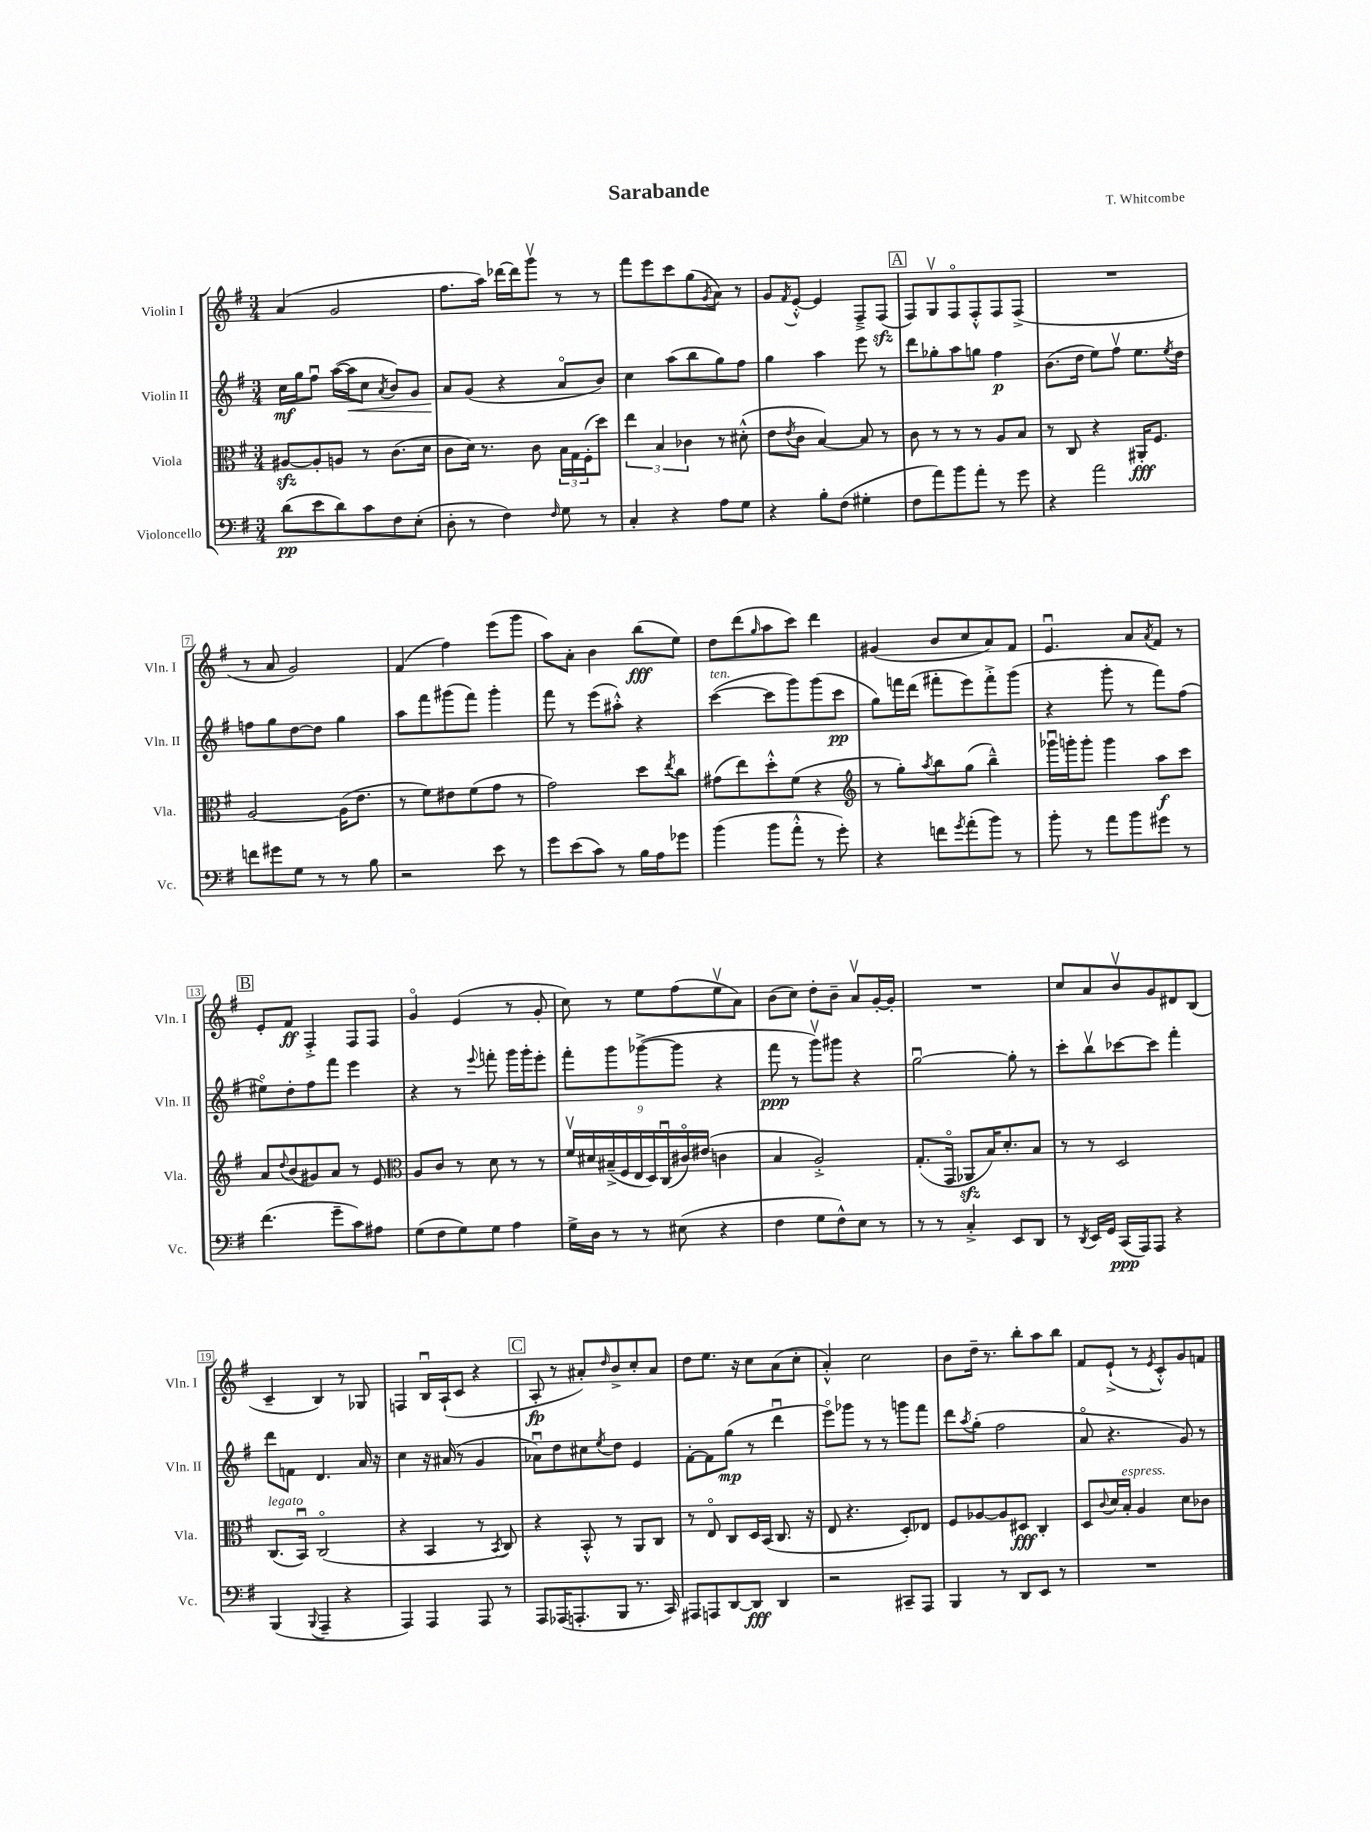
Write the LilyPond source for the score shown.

\header { title = "Sarabande" composer = "T. Whitcombe" }
<<
\new StaffGroup <<
\new Staff = "s0" \with { instrumentName = "Violin I" shortInstrumentName = "Vln. I" } {
    \clef treble \key g \major \numericTimeSignature \time 3/4
    a'4( g'2 |
    fis''8. a''16) des'''16~ des'''16 g'''8\upbow r8 r8 |
    fis'''8 e'''8 c'''8 g''8( \acciaccatura { g'8 } a'8) r8 |
    g'8 \acciaccatura { fis'8 } e'8~-.-^ e'4 fis8---> fis8\sfz( |
    \mark \markup { \box "A" } fis8) g8\upbow fis8\flageolet fis8-.-^ fis8 fis8->( |
    R2. |
    r8 a'8 g'2) |
    fis'4( fis''4) e'''8( g'''8 |
    a''8) a'8-. b'4 b''8\fff( e''8) |
    d''8 d'''8( \grace { g''16 } a''8 c'''8) d'''4 |
    gis'4( b'8 c''8 a'8) fis'8 |
    e'4.\downbow a'8 \acciaccatura { a'8 } fis'8 r8 |
    \mark \markup { \box "B" } e'8-. fis'8\ff fis4-.-> fis8 fis8 |
    g'4\flageolet e'4( r8 g'8-. |
    c''8) r8 e''8 fis''8( e''8\upbow a'8) |
    b'8( c''8) d''8-. b'8-- a'8\upbow g'16~-. g'16-. |
    R2. |
    c''8 a'8 b'8\upbow g'8 dis'8 b8( |
    c'4-- b4) r8 ges8 |
    f4 b16\downbow a16-!( c'8 r4 |
    \mark \markup { \box "C" } a8-.\fp r8 ais'8-.) \grace { d''16 } b'8-> c''8-. ais'8 |
    d''8 e''8. r16 c''8 a'8( c''8-. |
    a'4-.-^) c''2 |
    b'8 d''16-- r8. b''8-. a''8 b''8 |
    fis'8 e'8-!->( r8 \acciaccatura { e'8 } c'8-.-^) g'8 f'8 \bar "|." |
}
\new Staff = "s1" \with { instrumentName = "Violin II" shortInstrumentName = "Vln. II" } {
    \clef treble \key g \major \numericTimeSignature \time 3/4
    c''16\mf g''16 fis''8\downbow a''16~( a''16\< c''8 \acciaccatura { a'8 } b'8) g'8 |
    a'8\! g'8( r4 a'8\flageolet b'8) |
    c''4 a''8( b''8 g''8) fis''8 |
    g''4 a''4 e'''8 r8 |
    \mark \markup { \box "A" } d'''8 ges''8-. a''8 g''8 fis''4\p |
    b'8.( d''16 e''8) fis''8\upbow e''8. \acciaccatura { e''8 } d''16 |
    f''8 g''8 d''8~ d''8 g''4 |
    a''8 fis'''8 gis'''8( fis'''8) gis'''4-. |
    fis'''8 r8 e'''8( ais''8-.-^) r4 |
    c'''4~^\markup { \italic "ten." }( c'''8 g'''8) g'''8( c'''8\pp |
    g''8) f'''16 d'''16( fis'''8-. e'''8) fis'''8-.-> g'''8( |
    r4 g'''8-. r8 fis'''8) fis''8( |
    \mark \markup { \box "B" } eis''8\flageolet) d''8-. fis''8 fis'''8 e'''4 |
    r4 r8 \appoggiatura { e'''8 } f'''8-. g'''16 g'''16-. e'''8-. |
    fis'''8-. g'''8 ges'''8~->( ges'''8 r4 |
    fis'''8\ppp r8 g'''8\upbow) gis'''8 r4 |
    g''2~\downbow g''8-. r8 |
    c'''8-. b''8\upbow ces'''8~ ces'''8 fis'''4-. |
    d'''8 f'8 d'4. a'16 r16 |
    c''4 r16 ais'16( r8 g'4 |
    \mark \markup { \box "C" } aes'8\downbow) d''8 cis''8 \acciaccatura { e''8 } d''8 e'4 |
    fis'8~-. fis'8 g''8\mp( r8 d'''4\downbow |
    e'''8\flageolet) ges'''8 r8 r8 g'''8 fis'''8 |
    d'''8 \acciaccatura { a''8 } g''8-.( fis''2 |
    a'8\flageolet r4. g'8) r8 \bar "|." |
}
\new Staff = "s2" \with { instrumentName = "Viola" shortInstrumentName = "Vla." } {
    \clef alto \key g \major \numericTimeSignature \time 3/4
    ais8~\sfz ais8-. a8 r8 c'8.( d'16 |
    c'8 d'16) r8. c'8 \tuplet 3/2 { b16 g16 fis16-.( } d''8) |
    \tuplet 3/2 { e''4 b4 ces'4 } r8 dis'8-.-^( |
    e'8 \acciaccatura { e'8 } c'8 b4~) b8 r8 |
    \mark \markup { \box "A" } c'8 r8 r8 r8 a8 b8 |
    r8 c8 r4 ais,16-.\fff fis8. |
    a2~ a16( e'8. |
    r8 fis'8) eis'8 fis'8( g'8 r8 |
    g'2) d''8 \acciaccatura { e''8 } c''8 |
    gis'8( e''8) d''8-.-^ fis'8( r4 |
    \clef treble r8 g''8-.) \acciaccatura { a''8 } b''8 g''8( b''4---^) |
    ges'''16\downbow g'''16-. g'''8-. g'''4 a''8\f c'''8 |
    \mark \markup { \box "B" } a'8 \appoggiatura { d''8 } b'8( gis'8) a'8 r8 e'8 |
    \clef alto a8 c'8 r8 d'8 r8 r8 |
    \tuplet 9/8 { fis'16\upbow dis'16 bis16--->( fis16 e16 d16) c16\downbow( cis'16\flageolet) eis'16( } c'4 |
    b4 a2-.->) |
    g8.-.( g,16\flageolet aes,8\sfz b16) d'8.-. b8 |
    r8 r8 d2 |
    c8.^\markup { \italic "legato" }( b,16\downbow) c2\flageolet( |
    r4 b,4 r8 \acciaccatura { b,8 } c8) |
    \mark \markup { \box "C" } r4 b,8-.-^ r8 a,8 c8 |
    r8 e8\flageolet c8 d16 b,16( c8. r16 |
    e8 r4. d8-.) ees8 |
    fis8 aes8~ aes8 dis8\fff c4-. |
    d8 \appoggiatura { c'8 } d'16 b16-.^\markup { \italic "espress." } a4 d'8 ces'8 \bar "|." |
}
\new Staff = "s3" \with { instrumentName = "Violoncello" shortInstrumentName = "Vc." } {
    \clef bass \key g \major \numericTimeSignature \time 3/4
    d'8\pp( e'8 d'8) c'8 fis8 e8-.( |
    d8-. r8 fis4) \grace { fis16 } g8 r8 |
    c4-. r4 a8 g8 |
    r4 b8-. fis8( gis4-. |
    \mark \markup { \box "A" } fis8 a'8) b'8 a'8-. r8 g'8 |
    r4 a'2 |
    f'8 gis'8 g8 r8 r8 b8 |
    r2 e'8 r8 |
    g'8 e'8( c'8) r8 b16 a16 ges'8 |
    b'4( b'8 a'8-.-^ r8 g'8-.) |
    r4 f'8 \acciaccatura { g'8 } a'8-.( b'8) r8 |
    b'8-. r8 a'8 b'8 gis'8 r8 |
    \mark \markup { \box "B" } fis'4.( g'8-- c'8) ais8 |
    g8( fis8 g8) g8 a4 |
    g16-> d16 r8 r8 eis8( r4 |
    fis4 g8 fis8-^) e8 r8 |
    r8 r8 c4-.-> e,8 d,8 |
    r8 \acciaccatura { d,8 } e,16 g,16 c,16\ppp( a,,16) a,,8 r4 |
    b,,4( \appoggiatura { b,,8 } a,,4-- r4 |
    a,,4) a,,4 a,,8 r8 |
    \mark \markup { \box "C" } a,,8 aes,,16( a,,8.-. b,,8 r8. c,16) |
    ais,,8 a,,8 d,8~ d,8\fff d,4 |
    r2 cis,8-- a,,8 |
    b,,4 r8 d,8 e,8 r8 |
    R2. \bar "|." |
}
>>
>>
\layout { \context { \Score \override BarNumber.stencil = #(make-stencil-boxer 0.1 0.3 ly:text-interface::print) } }
